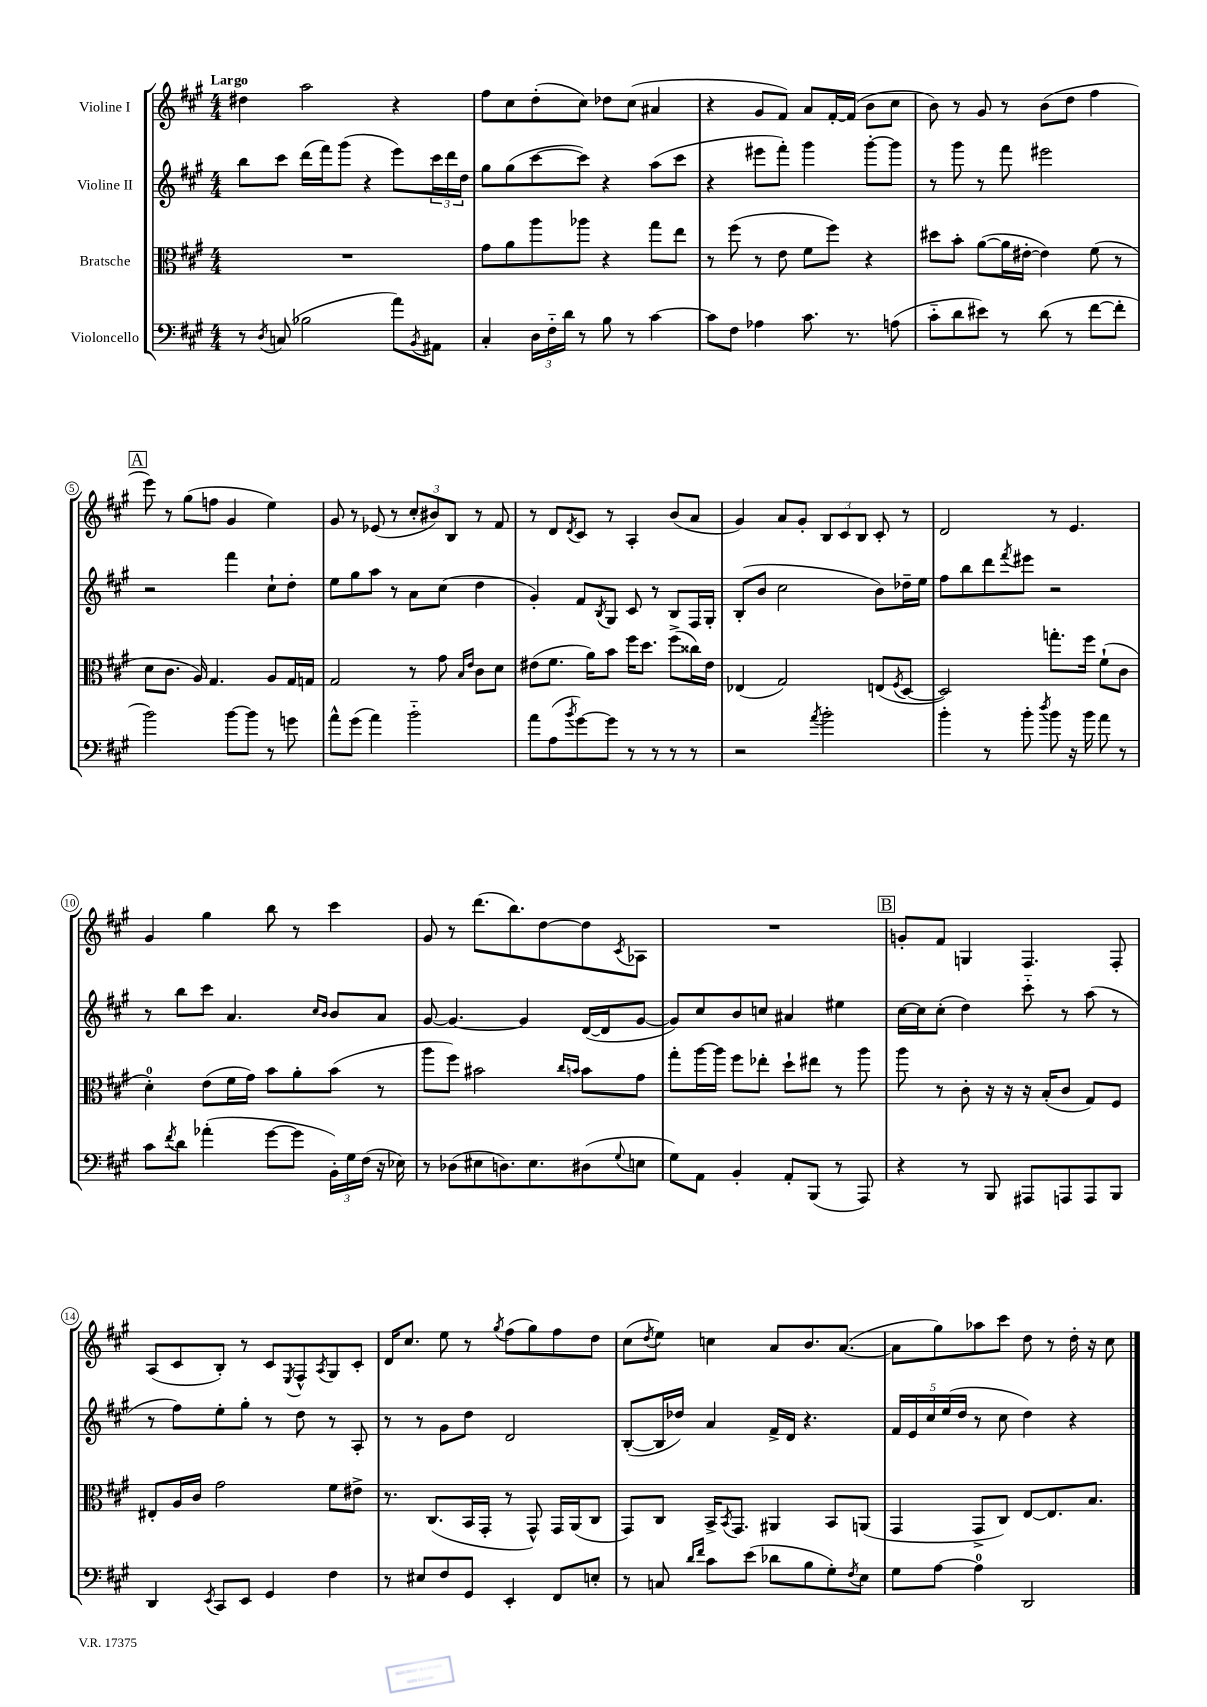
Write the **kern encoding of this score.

**kern	**kern	**kern	**kern
*part4	*part3	*part2	*part1
*staff4	*staff3	*staff2	*staff1
*I"Violoncello	*I"Bratsche	*I"Violine II	*I"Violine I
*clefF4	*clefC3	*clefG2	*clefG2
*k[f#c#g#]	*k[f#c#g#]	*k[f#c#g#]	*k[f#c#g#]
*M4/4	*M4/4	*M4/4	*M4/4
=1	=1	=1	=1
!	!	!	!LO:TX:a:B:t=Largo
8r	1r	8bb\L	4dd#X\
8qD/	.	.	.
(8Cn/	.	8ccc#\J	.
2B-X\	.	(16ddd\LL	2aa\
.	.	16fff#\J)	.
.	.	(8ggg#\J	.
.	.	4r	.
8a\L)	.	8eee\L)	4r
8qBB/	.	.	.
8AA#X\J	.	24ccc#\L	.
.	.	24ddd\	.
.	.	24dd\JJ	.
=2	=2	=2	=2
4C#'/	8g#\L	8gg#\L	8ff#\L
.	8a\	(8gg#\	8cc#\
24D\LL	8aa\	[8ccc#\	(8dd'\
24F#\	.	.	.
24d\JJ	.	.	.
8r	8aa-X\J	8ccc#\J])	8cc#\J)
8B\	4r	4r	8dd-X\L
8r	.	.	(8cc#\J
[4c#\	8gg#\L	(8aa\L	4a#X/
.	8ee\J	8ccc#\J	.
=3	=3	=3	=3
8c#\L]	8r	4r	4r
8F#\J	(8ff#\	.	.
4A-X\	8r	8eee#X\L	8g#/L
.	8e\	8fff#'\J)	8f#/J)
8.c#\	8f#\L	4ggg#\	8a/L
.	8ff#\J)	.	[16f#'/L
8.r	.	.	(16f#/JJ]
.	4r	[8ggg#'\L	8b\L
(8An\	.	8ggg#\J]	8cc#\J
=4	=4	=4	=4
8c#\L	8dd#X\L	8r	8b\)
8d\	8b'\J	8ggg#\	8r
8e#X\J)	([8a\L	8r	8g#/
8r	16a\L]	8fff#\	8r
.	[16e#X'\JJ	.	.
(8d\	4e#\])	2eee#X\	(8b\L
8r	.	.	8dd\J
[8f#\L	(8f#\	.	4ff#\
8f#'\J]	8r	.	.
!!LO:LB:g=z
!!LO:REH:place=s1:t=A
=5	=5	=5	=5
2b\)	8d\L	2r	8eee\)
.	8.c#\J	.	8r
.	.	.	(8gg#\L
.	16A/)	.	.
.	4.G#/	.	8ffn\J
[8b\L	.	4fff#\	4g#/
8b\J]	.	.	.
8r	8A/L	8cc#`\L	4ee\)
8gn\	16G#/L	8dd'\J	.
.	16Gn/JJ	.	.
=6	=6	=6	=6
8a^^\L	2G#/	8ee\L	8g#/
(8g#\J	.	8gg#\	8r
4a\)	.	8aa\J	(8e-X/
.	.	8r	8r
2b\	8r	8a\L	12cc#'/L
.	.	.	12b#X/)
.	8g#\	(8cc#\J	.
.	.	.	12B/J
.	16qqB/LL	.	.
.	16qqe/JJ	.	.
.	8c#\L	4dd\	8r
.	8d\J	.	8f#/
=7	=7	=7	=7
8a\L	(8e#X\L	4g#'/)	8r
(8A\	8.f#\J	.	8d/L
8qb/	.	.	8qd/
[8g#\)	.	8f#/L	8c#/J
.	16a\KL)	.	.
.	.	8qB/	.
8g#\J]	8b\J	8G#/J	8r
8r	16ff#\KL	8c#/	4A'/
.	8.dd\J	.	.
8r	.	8r	.
8r	(8ff#^\L	8B/L	(8b/L
8r	16cc##X\L)	16F#/L	8a/J
.	16e#\JJ	16G#'/JJ	.
=8	=8	=8	=8
2r	(4E-X/	(8B'/L	4g#/)
.	.	8b/J	.
.	2G#/)	2cc#\	8a/L
.	.	.	8g#'/J
8qa/	.	.	.
2b'\	.	.	12B/L
.	.	.	12c#/
.	.	.	12B/J
.	(8En/L	8b\L)	8c#'/
.	8qF#/	.	.
.	[8D/J	16dd-X~\L	8r
.	.	16ee\JJ	.
=9	=9	=9	=9
4b'\	2D/])	8ff#\L	2d/
.	.	8bb\	.
8r	.	8ddd\	.
.	.	8qfff#/	.
8b'\	.	8eee#X\J	.
8qdd/	.	.	.
8b\	8.ggn'\L	2r	8r
16r	.	.	4.e/
16b\	16ff#\Jk	.	.
8a\	(8f#`\L	.	.
8r	8c#\J	.	.
!!LO:LB:g=z
=10	=10	=10	=10
8c#\L	4d'\)	8r	4g#/
8qf#/	.	.	.
8d\J	.	8bb\L	.
(4a-X'\	(8e\L	8ccc#\J	4gg#\
.	16f#\L	4.a/	.
.	16g#\JJ)	.	.
[8g#\L	8b\L	.	8bb\
8g#\J]	8a'\	.	8r
.	.	16qqcc#/LL	.
.	.	16qqb/JJ	.
24BB'\LL)	(8b\J	8b/L	4ccc#\
24G#\	.	.	.
(24F#\JJ	.	.	.
16r	8r	8a/J	.
16E-X\)	.	.	.
=11	=11	=11	=11
8r	8aa\L	[8g#/	8g#/
(8D-X\L	8ff#\J)	4.g#/_	8r
8E#X\	2b#X\	.	(8.ddd\L
8.Dn\)	.	.	.
.	.	.	8.bb\)
.	.	4g#/]	.
8.E#\	.	.	.
.	.	.	[8dd\
.	16qqcc#/LL	.	.
.	16qqbn/JJ	.	.
(8D#X\	8b\L	([16d/LL	8dd\]
.	.	16d/J]	.
8qqG#/	.	.	8qc#/
8En\J	8g#\J	[8g#/J	8A-X\J
=12	=12	=12	=12
8G#\L)	8gg#'\L	8g#/L])	1r
8AA\J	[16aa\L	8cc#/	.
.	16aa\JJ]	.	.
4BB'/	8ff#\L	8b/	.
.	8ee-X'\J	8ccn/J	.
8AA'/L	8dd`\L	4a#X/	.
(8BBB/J	8ee#X\J	.	.
8r	8r	4ee#X\	.
8AAA/)	8aa\	.	.
!!LO:REH:place=s1:t=B
=13	=13	=13	=13
4r	8aa\	[16cc#\LL	8gn'/L
.	.	16cc#\J]	.
.	8r	(8cc#'\J	8f#/J
8r	8c#'\	4dd\)	4Gn/
8BBB/	16r	.	.
.	16r	.	.
8AAA#X/L	16r	8ccc#\	4.F#/
.	(16B'/KL	.	.
8AAAn/	8c#/J	8r	.
8AAA/	8G#/L)	(8aa\	.
8BBB/J	8F#/J	8r	8F#'/
!!LO:LB:g=z
=14	=14	=14	=14
4DD/	8E#X'/L	8r	(8A/L
.	16A/L	8ff#\L)	8c#/
.	16c#/JJ	.	.
8qEE/	.	.	.
8CC#/L	2g#\	8ee'\	8B'/J)
8EE/J	.	8gg#'\J	8r
4GG#/	.	8r	8c#/L
.	.	.	8qE/
.	.	8dd\	8F#^^/
.	.	.	8qA/
4F#\	8f#\L	8r	8G#/
.	8e#X^\J	8A'/	8c#'/J
=15	=15	=15	=15
8r	8.r	8r	16d/KL
.	.	.	8.cc#/J
8E#X/L	.	8r	.
.	(8.C#/L	.	.
8F#/	.	8g#\L	8ee\
8GG#/J	16BB/L	8dd\J	8r
.	16GG#'/JJ	.	.
.	.	.	8qgg#/
4EE'/	8r	2d/	(8ff#\L
.	8GG#^^/)	.	8gg#\)
8FF#/L	16GG#/LL	.	8ff#\
.	(16AA/J	.	.
8En'/J	8C#/J	.	8dd\J
=16	=16	=16	=16
8r	8GG#/L)	([8B'/L	(8cc#\L
.	.	.	8qdd/
8Cn/	8C#/J	16B/L]	8ee\J)
.	.	16dd-X/JJ)	.
16qqd/LL	.	.	.
16qqf#/JJ	.	.	.
8c#\L	16BB^/KL	4a/	4ccn\
.	8qBB/	.	.
.	8.GG#/J	.	.
(8e\J	.	.	.
8d-X\L	4AA#X/	16f#^/LL	8a/L
.	.	16d/JJ	.
8B\	.	4.r	8.b/
8G#'\)	8BB/L	.	.
.	.	.	([8.a/J
8qF#/	.	.	.
8E\J	(8AAn/J	.	.
=17	=17	=17	=17
8G#\L	4GG#/	20f#/LL	8a\L]
.	.	20e/	.
.	.	20cc#/	.
[8A\J	.	.	8gg#\)
.	.	(20ee/	.
.	.	20dd/JJ	.
4A\]	8GG#^/L	8r	8aa-X\
.	8C#/J)	8cc#\	8ccc#\J
2DD/	[8E/L	4dd\)	8dd\
.	8.E/]	.	8r
.	.	4r	16dd'\
.	8.B/J	.	16r
.	.	.	8cc#\
==	==	==	==
*-	*-	*-	*-
